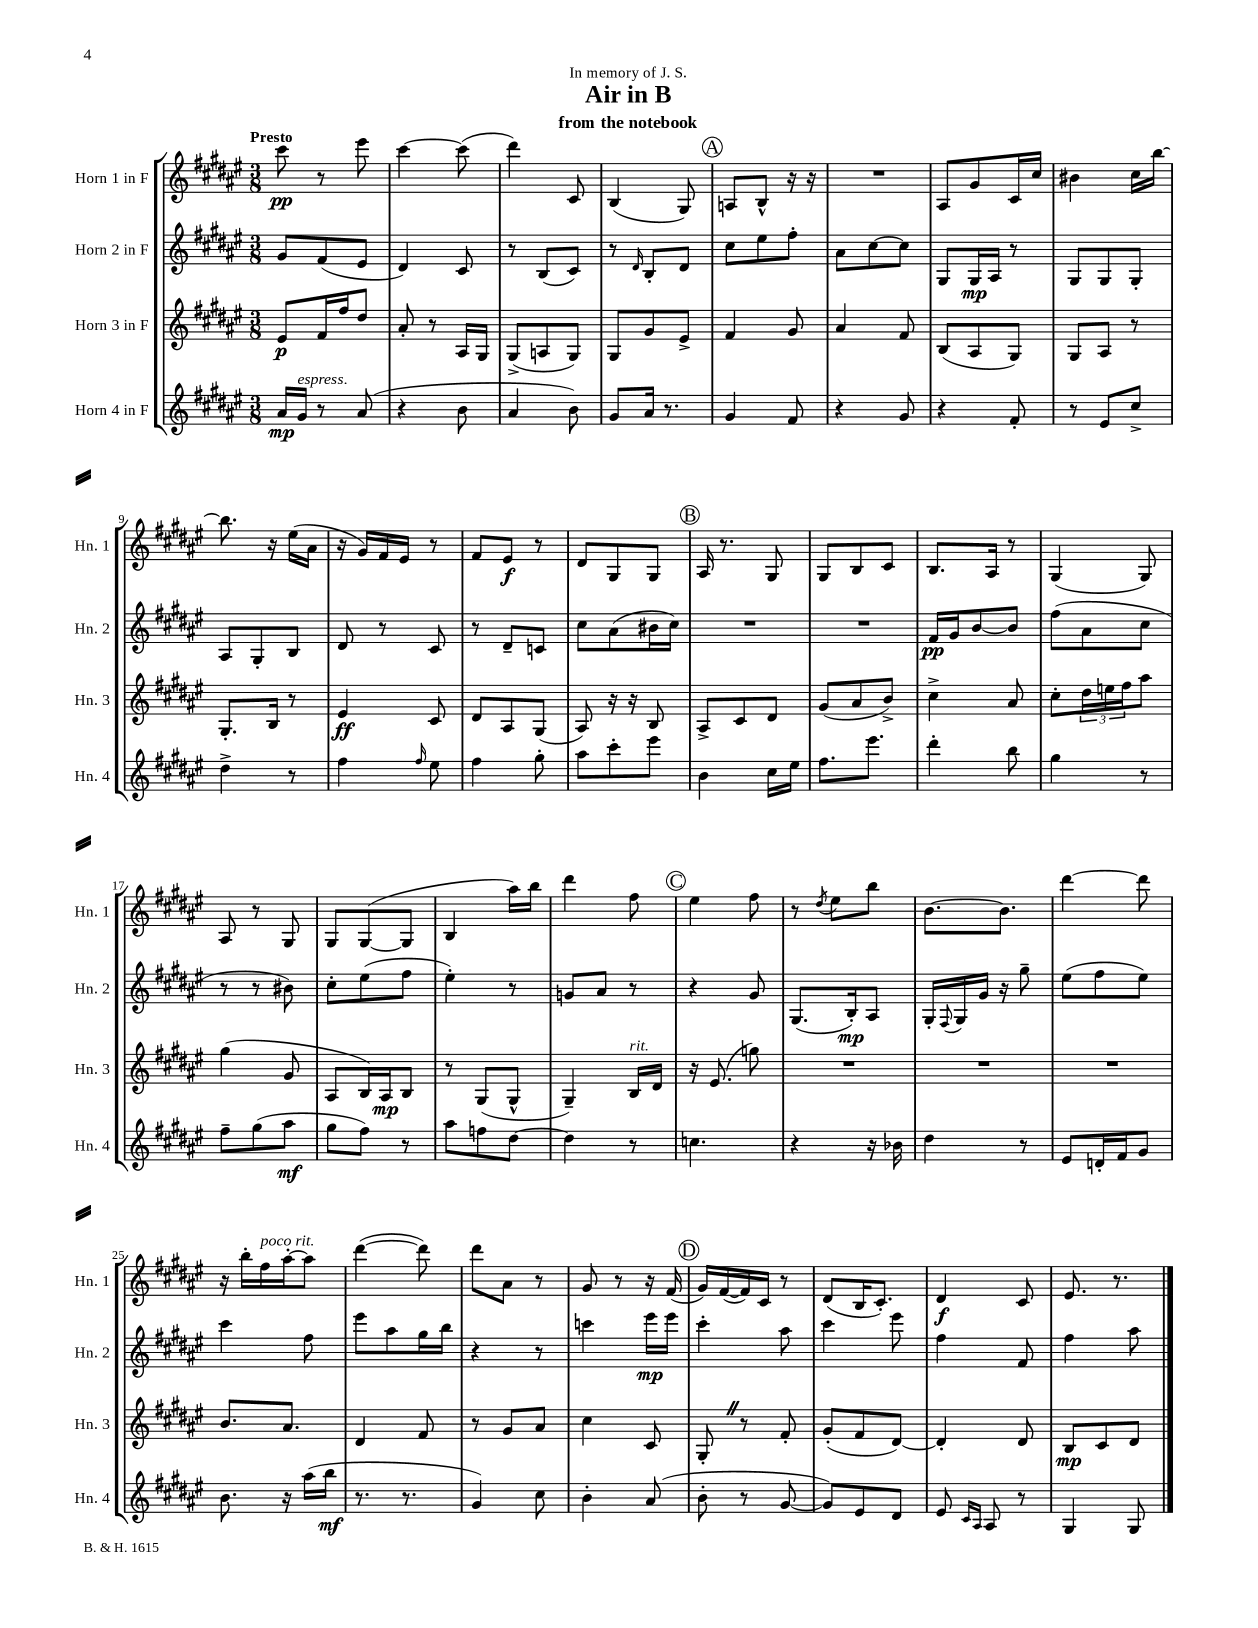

**kern	**kern	**kern	**kern
*staff4	*staff3	*staff2	*staff1
*clefG2	*clefG2	*clefG2	*clefG2
*k[f#c#g#d#a#e#]	*k[f#c#g#d#a#e#]	*k[f#c#g#d#a#e#]	*k[f#c#g#d#a#e#]
*M3/8	*M3/8	*M3/8	*M3/8
16a#	8e#	8g#	8ccc#
16g#	.	.	.
8r	16f#	(8f#	8r
.	16ff#	.	.
(8a#	8dd#	8e#	8eee#
=	=	=	=
4r	8a#'	4d#)	[4ccc#
.	8r	.	.
8b	16A#	8c#	(8ccc#]
.	16G#	.	.
=	=	=	=
4a#	(8G#^	8r	4ddd#)
.	8A	(8B	.
8b)	8G#)	8c#)	8c#
=	=	=	=
8g#	8G#	8r	(4B
.	.	16qqd#	.
16a#	8g#	8B'	.
8.r	.	.	.
.	8e#^	8d#	8G#)
=	=	=	=
4g#	4f#	8cc#	8A
.	.	8ee#	8B^^
8f#	8g#	8ff#'	16r
.	.	.	16r
=	=	=	=
4r	4a#	8a#	4.r
.	.	[8cc#	.
8g#	8f#	8cc#]	.
=	=	=	=
4r	(8B	8G#	8A#
.	8A#	16G#	8g#
.	.	16A#	.
8f#'	8G#)	8r	16c#
.	.	.	16cc#
=	=	=	=
8r	8G#	8G#	4b#
8e#	8A#	8G#	.
8cc#^	8r	8G#'	16cc#
.	.	.	[16bb
=	=	=	=
4dd#^	8.G#'	8A#	8.bb]
.	.	8G#'	.
.	16B	.	16r
8r	8r	8B	(16ee#
.	.	.	16a#
=	=	=	=
4ff#	4e#	8d#	16r
.	.	.	16g#)
.	.	8r	16f#
.	.	.	16e#
16qqff#	.	.	.
8ee#	8c#	8c#	8r
=	=	=	=
4ff#	8d#	8r	8f#
.	8A#	8d#~	8e#
8gg#'	(8G#	8c	8r
=	=	=	=
8aa#	8A#)	8cc#	8d#
8ccc#'	16r	(8a#	8G#
.	16r	.	.
8eee#	8B	16b#	8G#
.	.	16cc#)	.
=	=	=	=
4b	8A#^	4.r	16A#
.	.	.	8.r
.	8c#	.	.
16cc#	8d#	.	8G#
16ee#	.	.	.
=	=	=	=
8.ff#	(8g#	4.r	8G#
.	8a#	.	8B
8.eee#	.	.	.
.	8b^)	.	8c#
=	=	=	=
4ddd#'	4cc#^	16f#	8.B
.	.	16g#	.
.	.	[8b	.
.	.	.	16A#
8bb	8a#	8b]	8r
=	=	=	=
4gg#	8cc#'	(8ff#	(4G#
.	24dd#	8a#	.
.	24ee	.	.
.	24ff#	.	.
8r	8aa#	8cc#	8G#)
=	=	=	=
8ff#~	(4gg#	8r	8A#
(8gg#	.	8r	8r
8aa#	8g#	8b#)	8G#
=	=	=	=
8gg#	8A#	8cc#'	8G#
8ff#)	16B)	(8ee#	([8G#
.	16A#	.	.
8r	8B	8ff#	8G#]
=	=	=	=
8aa#	8r	4ee#')	4B
8ff	(8G#	.	.
[8dd#	8G#^^	8r	16aa#)
.	.	.	16bb
=	=	=	=
4dd#]	4G#~)	8g	4ddd#
.	.	8a#	.
8r	16B	8r	8ff#
.	16d#	.	.
=	=	=	=
4.cc	16r	4r	4ee#
.	(8.e#	.	.
.	8gg)	8g#	8ff#
=	=	=	=
4r	4.r	(8.G#	8r
.	.	.	8qdd#
.	.	.	8ee#
.	.	16B')	.
16r	.	8A#	8bb
16b-	.	.	.
=	=	=	=
4dd#	4.r	16G#'	[8.b
.	.	8qqF#	.
.	.	16G#	.
.	.	16g#	.
.	.	16r	8.b]
8r	.	8gg#~	.
=	=	=	=
8e#	4.r	(8ee#	[4ddd#
16d'	.	8ff#	.
16f#	.	.	.
8g#	.	8ee#)	8ddd#]
=	=	=	=
8.b	8.b	4ccc#	16r
.	.	.	16bb'
.	.	.	16ff#
16r	8.a#	.	[16aa#'
(16aa#	.	8ff#	8aa#]
16bb	.	.	.
=	=	=	=
8.r	4d#	8eee#	([4ddd#
.	.	8aa#	.
8.r	.	.	.
.	8f#	16gg#	8ddd#])
.	.	16bb	.
=	=	=	=
4g#)	8r	4r	8ddd#
.	8g#	.	8a#
8cc#	8a#	8r	8r
=	=	=	=
4b'	4cc#	4ccc	8g#
.	.	.	8r
(8a#	8c#	16eee#	16r
.	.	16eee#	(16f#
=	=	=	=
8b'	8G#'	4ccc#'	16g#)
.	.	.	([16f#
8r	8r	.	16f#])
.	.	.	16c#
[8g#	8f#'	8aa#	8r
=	=	=	=
8g#])	(8g#'	4ccc#	(8d#
8e#	8f#	.	16B
.	.	.	8.c#')
8d#	[8d#)	8eee#	.
=	=	=	=
8e#	4d#']	4ff#	4d#
16qqc#	.	.	.
16qqA#	.	.	.
8A#	.	.	.
8r	8d#	8f#	8c#
=	=	=	=
4G#	8B	4ff#	8.e#
.	8c#	.	.
.	.	.	8.r
8G#	8d#	8aa#	.
==	==	==	==
*-	*-	*-	*-
